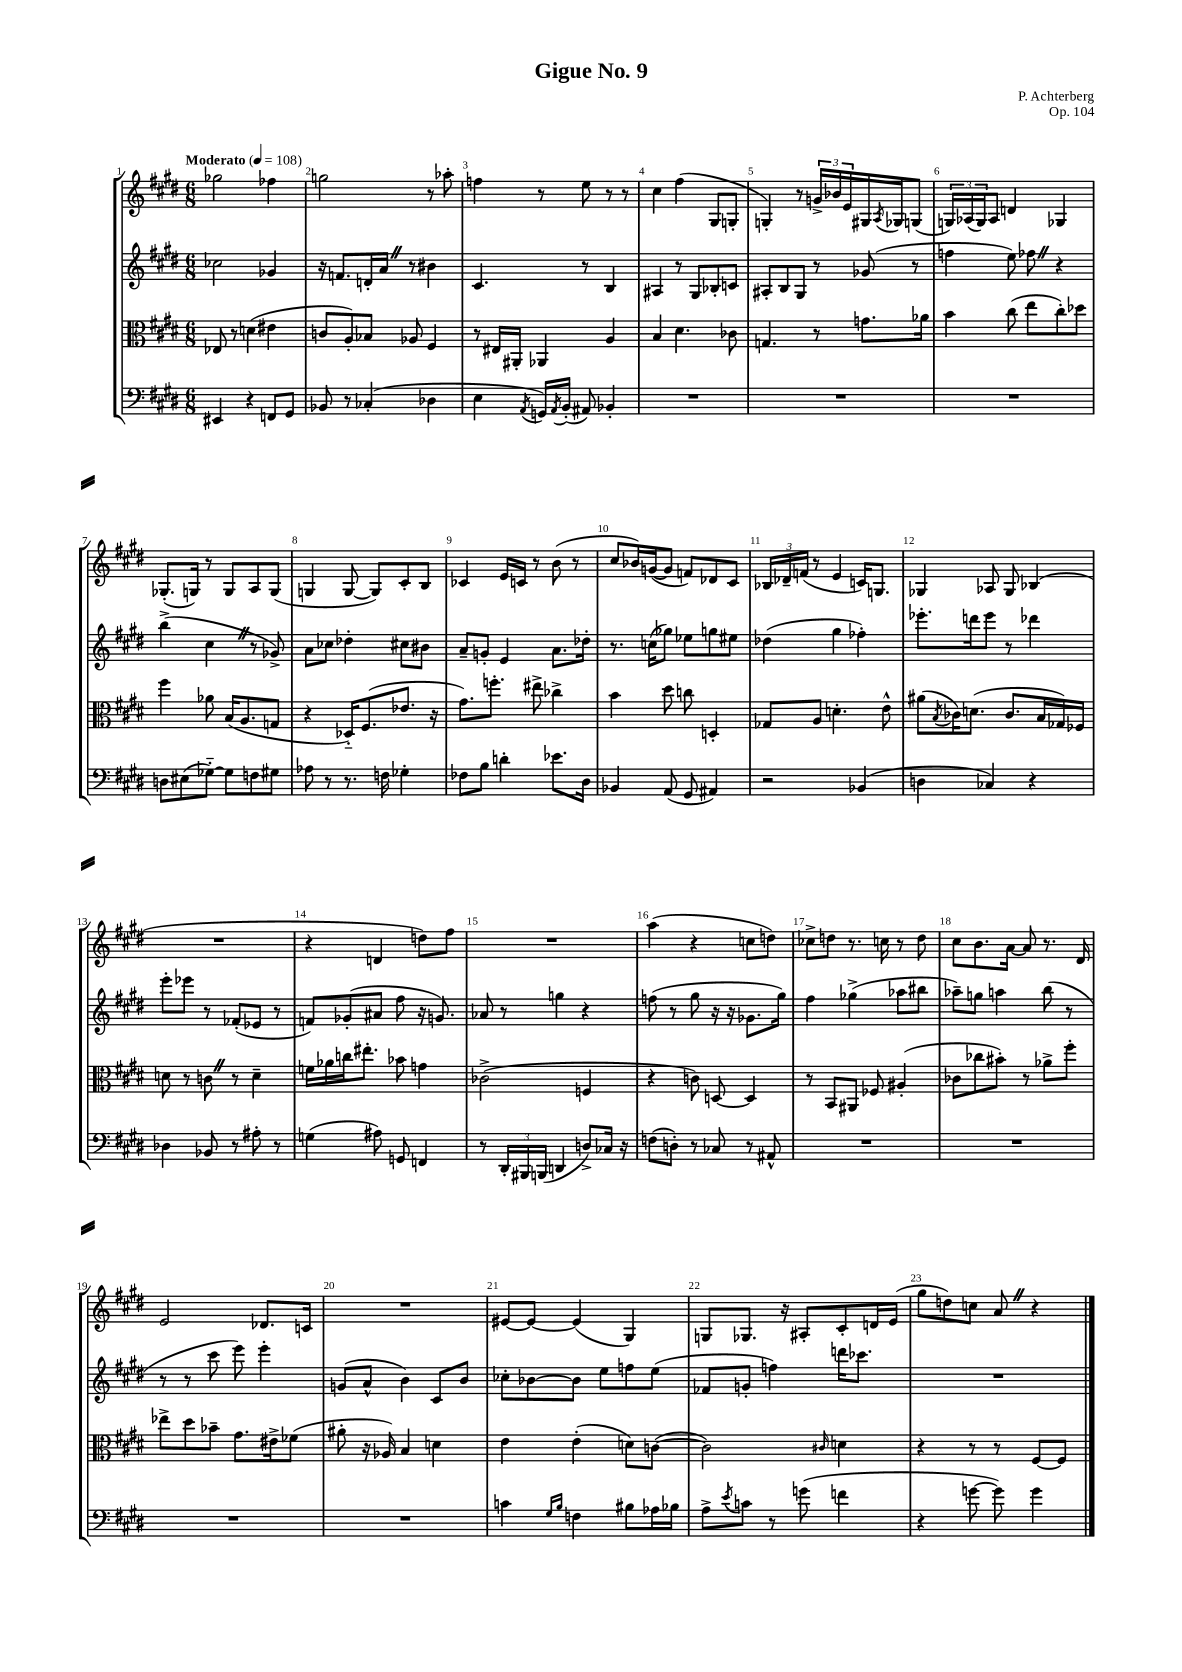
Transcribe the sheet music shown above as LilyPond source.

\header { title = "Gigue No. 9" composer = "P. Achterberg" opus = "Op. 104" }
<<
\new StaffGroup <<
\new Staff = "s0" {
    \clef treble \key e \major \numericTimeSignature \time 6/8 \tempo "Moderato" 4 = 108
    ges''2 fes''4 |
    g''2 r8 aes''8-. |
    f''4 r8 e''8 r8 r8 |
    cis''4 fis''4( gis8 g8-. |
    g4-.) r8 \tuplet 3/2 { g'16-> bes'16 e'16 } gis16 \acciaccatura { a8 } ges16 g8( |
    \tuplet 3/2 { g16) aes16( g16) } aes8 d'4 ges4 |
    ges8.-.( g16) r8 g8 a8 g8( |
    g4 g8~ g8) cis'8-. b8 |
    ces'4 e'16 c'16 r8 b'8( r8 |
    cis''8 bes'16) g'16~( g'8 f'8) des'8 cis'8 |
    \tuplet 3/2 { bes16 des'16-- f'16( } r8 e'4 c'16) g8. |
    ges4 aes8 ges8 bes4( |
    R2. |
    r4 d'4 d''8) fis''8 |
    R2. |
    a''4( r4 c''8 d''8) |
    ces''8-> d''8 r8. c''16 r8 d''8 |
    cis''8 b'8. a'16~ a'8 r8. dis'16 |
    e'2 des'8. c'16 |
    R2. |
    eis'8~ eis'8~ eis'4( gis4) |
    g8 ges8. r16 ais8-. cis'8-. d'16 e'16( |
    gis''8 d''8) c''8 a'8 \once \override BreathingSign.text = \markup { \musicglyph "scripts.caesura.straight" } \breathe r4 \bar "|." |
}
\new Staff = "s1" {
    \clef treble \key e \major \numericTimeSignature \time 6/8
    ces''2 ges'4 |
    r16 f'8. d'16-. a'16 \once \override BreathingSign.text = \markup { \musicglyph "scripts.caesura.straight" } \breathe r8 bis'4 |
    cis'4. r8 b4 |
    ais4 r8 gis8 bes8-. c'8 |
    ais8-. b8 gis8 r8 ges'8( r8 |
    f''4 e''8) fes''8 \once \override BreathingSign.text = \markup { \musicglyph "scripts.caesura.straight" } \breathe r4 |
    b''4->( cis''4 \once \override BreathingSign.text = \markup { \musicglyph "scripts.caesura.straight" } \breathe r8 ges'8->) |
    a'8 ces''8 des''4-. cis''8 bis'8 |
    a'8-- g'8-. e'4 a'8. des''16-. |
    r8. c''16( ges''8) ees''8 g''8 eis''8 |
    des''4( gis''4 fes''4-.) |
    ees'''8.-. d'''16 ees'''8 r8 des'''4 |
    e'''8-. ees'''8 r8 fes'8-.( ees'8 r8 |
    f'8) ges'8-.( ais'8 fis''8 r16 g'8.) |
    aes'8 r8 g''4 r4 |
    f''8( r8 gis''8 r16 r16 ges'8. gis''16) |
    fis''4 ges''4->( aes''8 bis''8 |
    aes''8--) g''8 a''4 b''8( r8 |
    r8 r8 cis'''8 e'''8) e'''4-. |
    g'8( a'8-^ b'4) cis'8 b'8 |
    ces''8-. bes'8~ bes'8 e''8 f''8 e''8( |
    fes'8 g'8-. f''4) d'''16 ces'''8. |
    R2. \bar "|." |
}
\new Staff = "s2" {
    \clef alto \key e \major \numericTimeSignature \time 6/8
    ees8 r8 d'4( eis'4 |
    c'8 a8-.) bes8 aes8 fis4 |
    r8 eis16 ais,16-. aes,4 a4 |
    b4 dis'4. ces'8 |
    g4. r8 g'8. aes'16 |
    b'4 cis''8( e''8 cis''8-.) des''8 |
    fis''4 aes'8 b16( a8. g8 |
    r4 des16-_) fis8.( ees'8. r16 |
    gis'8.) f''8.-. eis''8-> ces''4-> |
    b'4 dis''8 c''8 d4-. |
    ges8 a8 d'4.-. e'8-^ |
    ais'8( \acciaccatura { b8 } ces'16) d'8.( ces'8. b16 ges16) fes16 |
    d'8 r8 c'8 \once \override BreathingSign.text = \markup { \musicglyph "scripts.caesura.straight" } \breathe r8 d'4-- |
    f'16 aes'16 c''16 eis''8.-. bes'8 g'4 |
    ces'2->( f4 |
    r4 c'8) d8~ d4 |
    r8 b,8 ais,8 fes8 ais4-.( |
    ces'8 ces''8 bis'8-.) r8 aes'8-> fis''8-. |
    ees''8-> dis''8 bes'8-- gis'8. eis'16-> fes'8( |
    ais'8-. r16 aes16) b4 d'4 |
    e'4 e'4-.( d'8) c'8~( |
    c'2) \grace { cis'16 } d'4 |
    r4 r8 r8 fis8~ fis8 \bar "|." |
}
\new Staff = "s3" {
    \clef bass \key e \major \numericTimeSignature \time 6/8
    eis,4 r4 f,8 gis,8 |
    bes,8 r8 ces4-.( des4 |
    e4 \acciaccatura { a,8 } g,16) \acciaccatura { a,8 } b,16-.( ais,8) bes,4-. |
    R2. |
    R2. |
    R2. |
    d8 eis8( ges8~-_) ges8 f8 gis8 |
    aes8 r8 r8. f16 ges4-. |
    fes8 b8 d'4-. ees'8. dis16 |
    bes,4 a,8( gis,8 ais,4) |
    r2 bes,4( |
    d4 ces4) r4 |
    des4 bes,8 r8 ais8-. r8 |
    g4( ais8) g,8 f,4 |
    r8 \tuplet 3/2 { dis,16-. bis,,16 b,,16( } d,4 d8->) ces16 r16 |
    f8( d8-.) r8 ces8 r8 ais,8-^ |
    R2. |
    R2. |
    R2. |
    R2. |
    c'4 \grace { gis16 b16 } f4 bis8 aes16 bes16 |
    a8-> \acciaccatura { e'8 } c'8 r8 g'8( f'4 |
    r4 g'8~ g'8) g'4 \bar "|." |
}
>>
>>
\layout { \context { \Score \override BarNumber.break-visibility = ##(#f #t #t) barNumberVisibility = #all-bar-numbers-visible } }
